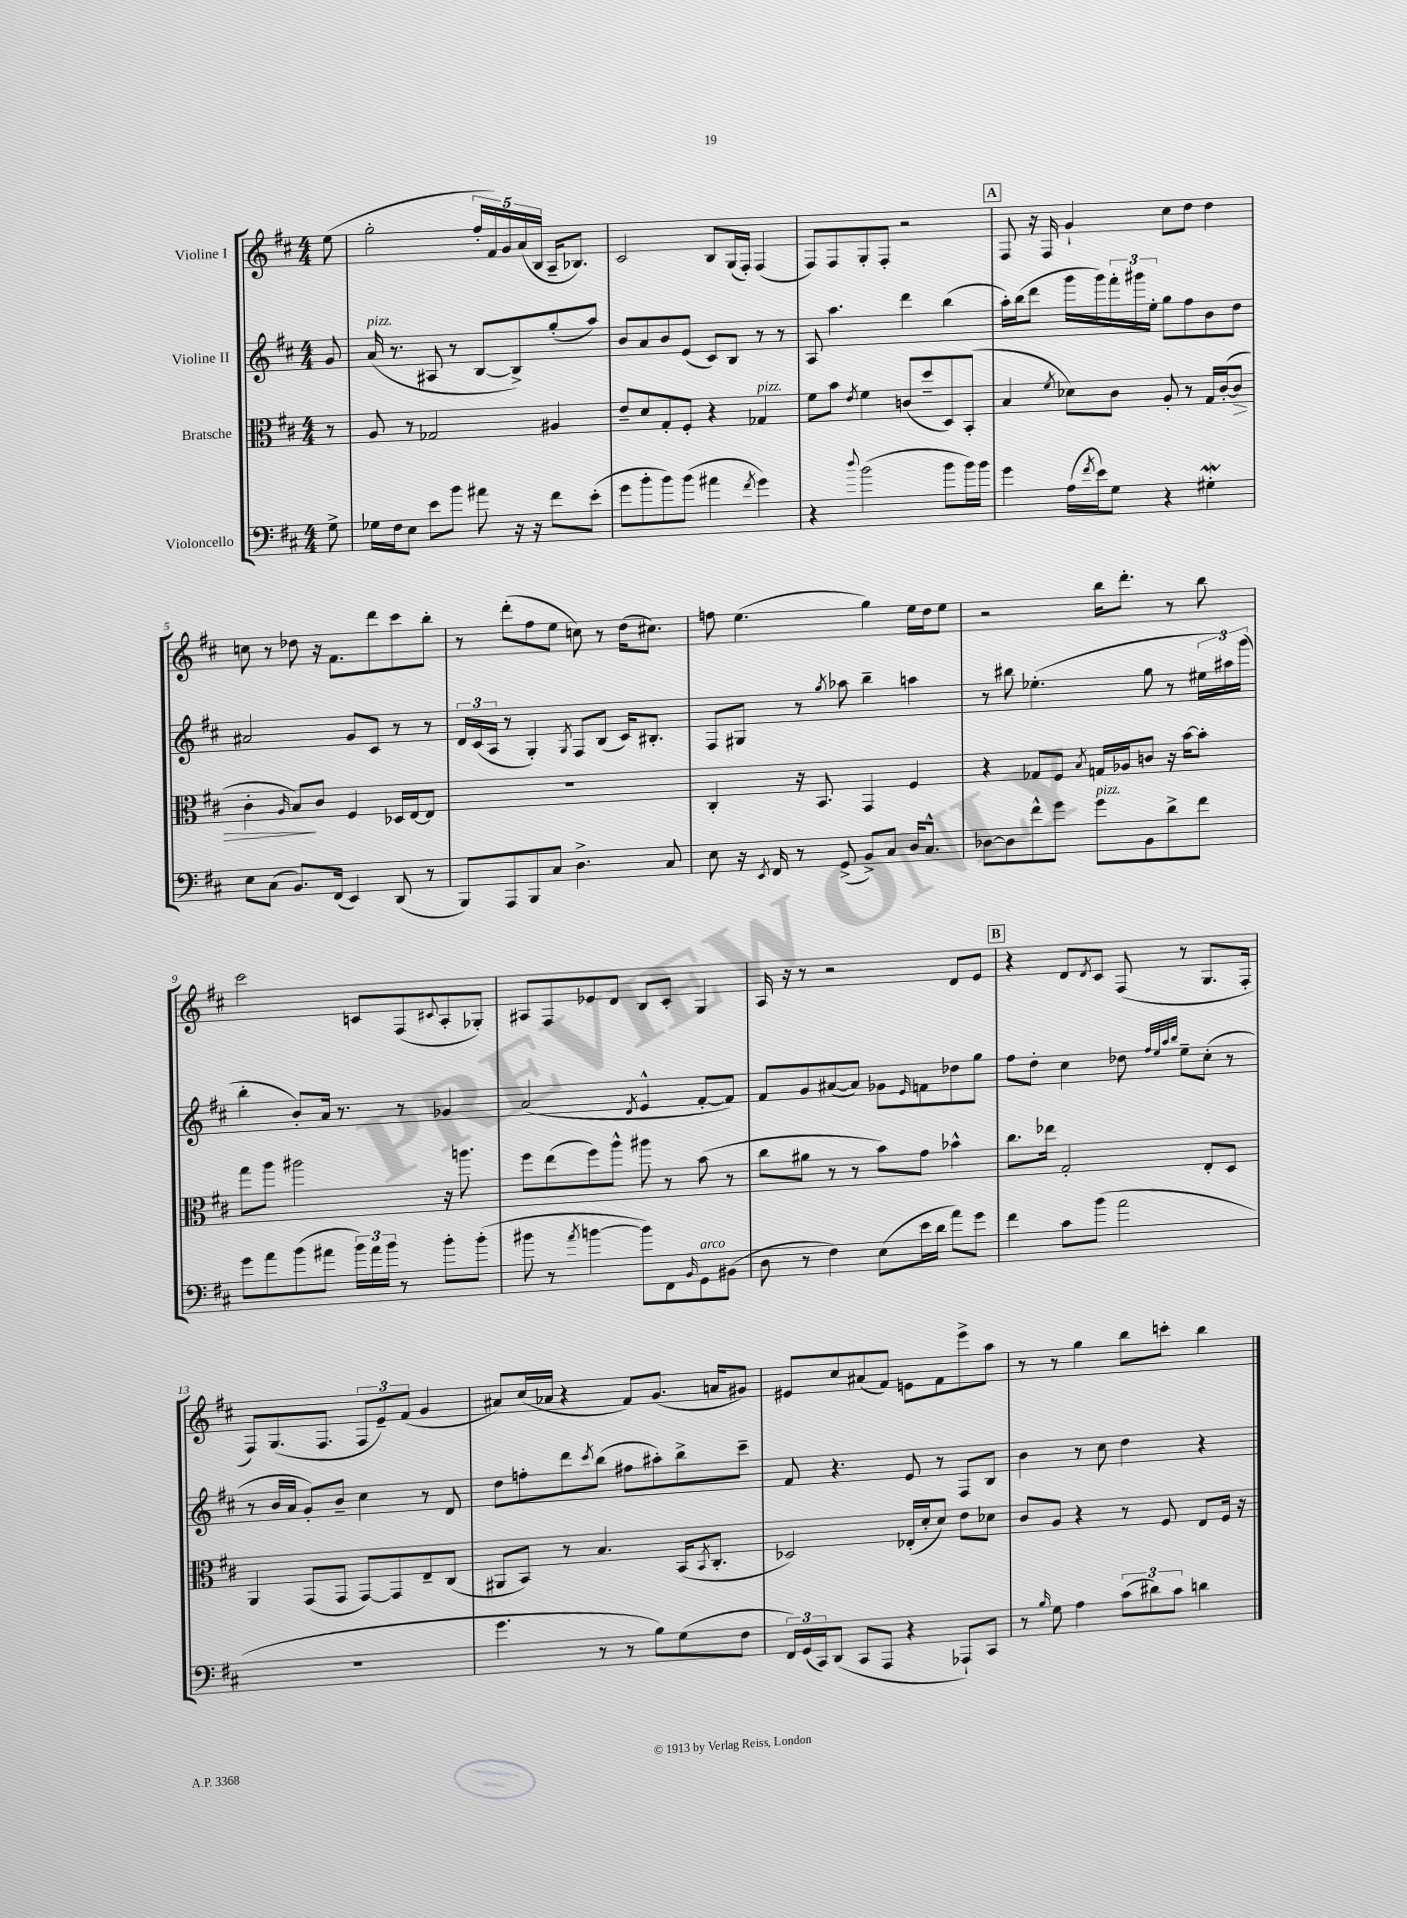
<<
\new StaffGroup <<
\new Staff = "s0" \with { instrumentName = "Violine I" } {
    \clef treble \key d \major \numericTimeSignature \time 4/4 \partial 8
    e''8( |
    g''2-. \tuplet 5/4 { fis''16-. fis'16) g'16 a'16( b16 } a16-- bes8.) |
    cis'2 b8 g16( fis16-.) fis4( |
    fis8) fis8 g8-. fis8-. r2 |
    \mark \markup { \box "A" } fis8 r16 fis16 g'4-! cis''8 d''8 d''4 |
    c''8 r8 des''8 r16 fis'8. d'''8 cis'''8 b''8-. |
    r8 d'''8-.( fis''8 e''8 c''8) r8 d''16( cis''8.) |
    f''8 e''4.( g''4) e''16 d''16 e''8 |
    r2 b''16 d'''8.-. r8 b''8 |
    cis'''2 c'8 fis8( \appoggiatura { cis'8 } a8-. ges8-.) |
    ais8 fis8 ees'8 d'8 b8 cis'8-. g4 |
    a16 r16 r8 r2 d'8 e'8 |
    \mark \markup { \box "B" } r4 d'8 \acciaccatura { d'8 } cis'8 fis8( r8 g8. fis16-. |
    fis8) g8.( fis8. \tuplet 3/2 { fis8 e'8--) fis'8( } g'4 |
    ais'8) cis''16( aes'16 r4 fis'8) g'8.( a'16 gis'8) |
    eis'8 cis''8 ais'8( fis'8) e'8 fis'8 e'''8-> a''8 |
    r8 r8 g''4 b''8 c'''8-. b''4 \bar "|." |
}
\new Staff = "s1" \with { instrumentName = "Violine II" } {
    \clef treble \key d \major \numericTimeSignature \time 4/4 \partial 8
    g'8 |
    a'16^\markup { \italic "pizz." }( r8. ais8 r8 b8~ b8->) g''8-.( a''8) |
    b'8 a'8 b'8 e'8( cis'8) b8 r8 r8 |
    a8 a''4. d'''4 b''4( |
    \mark \markup { \box "A" } a''16-.) b''16( d'''8 g'''16 g'''16) \tuplet 3/2 { fis'''16-. gis'''16 e''16-. } g''8 fis''8 b'8 d''8 |
    ais'2 g'8 cis'8 r8 r8 |
    \tuplet 3/2 { d'16 cis'16( a16 } r8 g4-.) \acciaccatura { g8 } fis8 b8( cis'16) bis8.-. |
    fis8 gis8 r8 \acciaccatura { g''8 } aes''8 b''4-- a''4 |
    r8 bis''8 ees''4.-.( g''8 r8 \tuplet 3/2 { eis''16 ais''16) g'''16( } |
    b''4-. b'8-.) a'16 r8. r8 ges'4 |
    a'2( \acciaccatura { d'8 } e'4-^ fis'8~-. fis'8) |
    fis'8 g'8 ais'8~( ais'8) ges'8 \grace { e'16 } f'8 des''8 g''8 |
    \mark \markup { \box "B" } fis''8 d''8-. cis''4 des''8 \grace { fis''32 e''32 a''32 b''32 } e''8-- cis''8-.( r8 |
    r8 b'16 a'16 g'8-.) b'8-- cis''4 r8 d'8 |
    d''8 f''8-. d'''8 \acciaccatura { cis'''8 } b''8( fis''8 ais''8-.) b''8-> cis'''8-- |
    fis'8 r4. e'8 r8 fis8 b8 |
    b'4 r8 cis''8 d''4 r4 \bar "|." |
}
\new Staff = "s2" \with { instrumentName = "Bratsche" } {
    \clef alto \key d \major \numericTimeSignature \time 4/4 \partial 8
    r8 |
    a8 r8 ges2 ais4 |
    e'8-- d'8 g8-. fis8-. r4 ges4^\markup { \italic "pizz." } |
    fis'8 b'8 \acciaccatura { e'8 } fis'4 c'8( d''8-- d8) b,8-.( |
    \mark \markup { \box "A" } b4 \acciaccatura { fis'8 } des'8) cis'8 a8-. r8 g16 cis'16~-.( cis'8\> |
    cis'4-. \grace { a16 } b8\!) cis'8 fis4 des16 e16~ e8 |
    R1 |
    cis4-. r16 b,8. g,4 fis4 |
    r4 ges8 fis8 \acciaccatura { b8 } g16 aes16 c'8 r16 b'16~ b'8-. |
    g''8 a''8 ais''2 r16 a''8. |
    fis''8 e''8( fis''8) a''8-^ ais''8 r8 b'8( r8 |
    cis''8 ais'8 r8 r8 b'8) g'8 bes'4-^ |
    \mark \markup { \box "B" } cis''8. ees''16 g2-. e8-. d8 |
    a,4 g,8( g,8 g,8~) g,8 e8-- cis8( |
    ais,8 b,8) r8 b4. b,16( \acciaccatura { b,8 } cis8.-. |
    des2) ees16-.( d'16-. d'8) e'8 des'8 |
    cis'8 a8 r4 r8 fis8 e8 fis16 r16 \bar "|." |
}
\new Staff = "s3" \with { instrumentName = "Violoncello" } {
    \clef bass \key d \major \numericTimeSignature \time 4/4 \partial 8
    g8-> |
    ges16 fis16 e8 e'8 b'8 ais'8 r16 r16 fis'8 e'8-.( |
    g'8 b'8-. b'8) b'8( ais'4 \acciaccatura { fis'8 } g'4) |
    r4 \appoggiatura { d''8 } b'2( b'8 b'16) b'16 |
    \mark \markup { \box "A" } g'4 a16( \acciaccatura { fis'8 } e'16) g8 r4 gis4-.\mordent |
    e8 cis8( b,8.) fis,16( e,4) d,8( r8 |
    b,,8) a,,8 b,,8 cis8 d4.-> cis8 |
    e8 r16 \acciaccatura { e,8 } fis,16 r8 g,8->( b,8->) cis8 d16 cis8.-^ |
    des8~ des8 fis'8-^ g'8 g'8^\markup { \italic "pizz." } b,8 d'8-> fis'8 |
    g'8 a'8 b'8( ais'8 \tuplet 3/2 { b'16) ais'16 b'16 } r8 b'8-. b'8-.( |
    bis'8 r8 \acciaccatura { a'8 } b'4~ b'8) fis,8 \grace { b,16 } g,8^\markup { \italic "arco" } bis,8( |
    d8 r8 fis4) e8( e'16 d'16 a'8) g'8 |
    \mark \markup { \box "B" } fis'4 cis'8 b'8( a'2 |
    R1 |
    g'4. r8 r8 b8) g8( fis8 |
    \tuplet 3/2 { fis,16) g,16( cis,16) } d,8( cis,8 a,,8 r4 aes,,8-!) cis,8 |
    r8 \grace { b16 } g8 a4 \tuplet 3/2 { cis'8( dis'8) cis'8 } d'4 \bar "|." |
}
>>
>>
